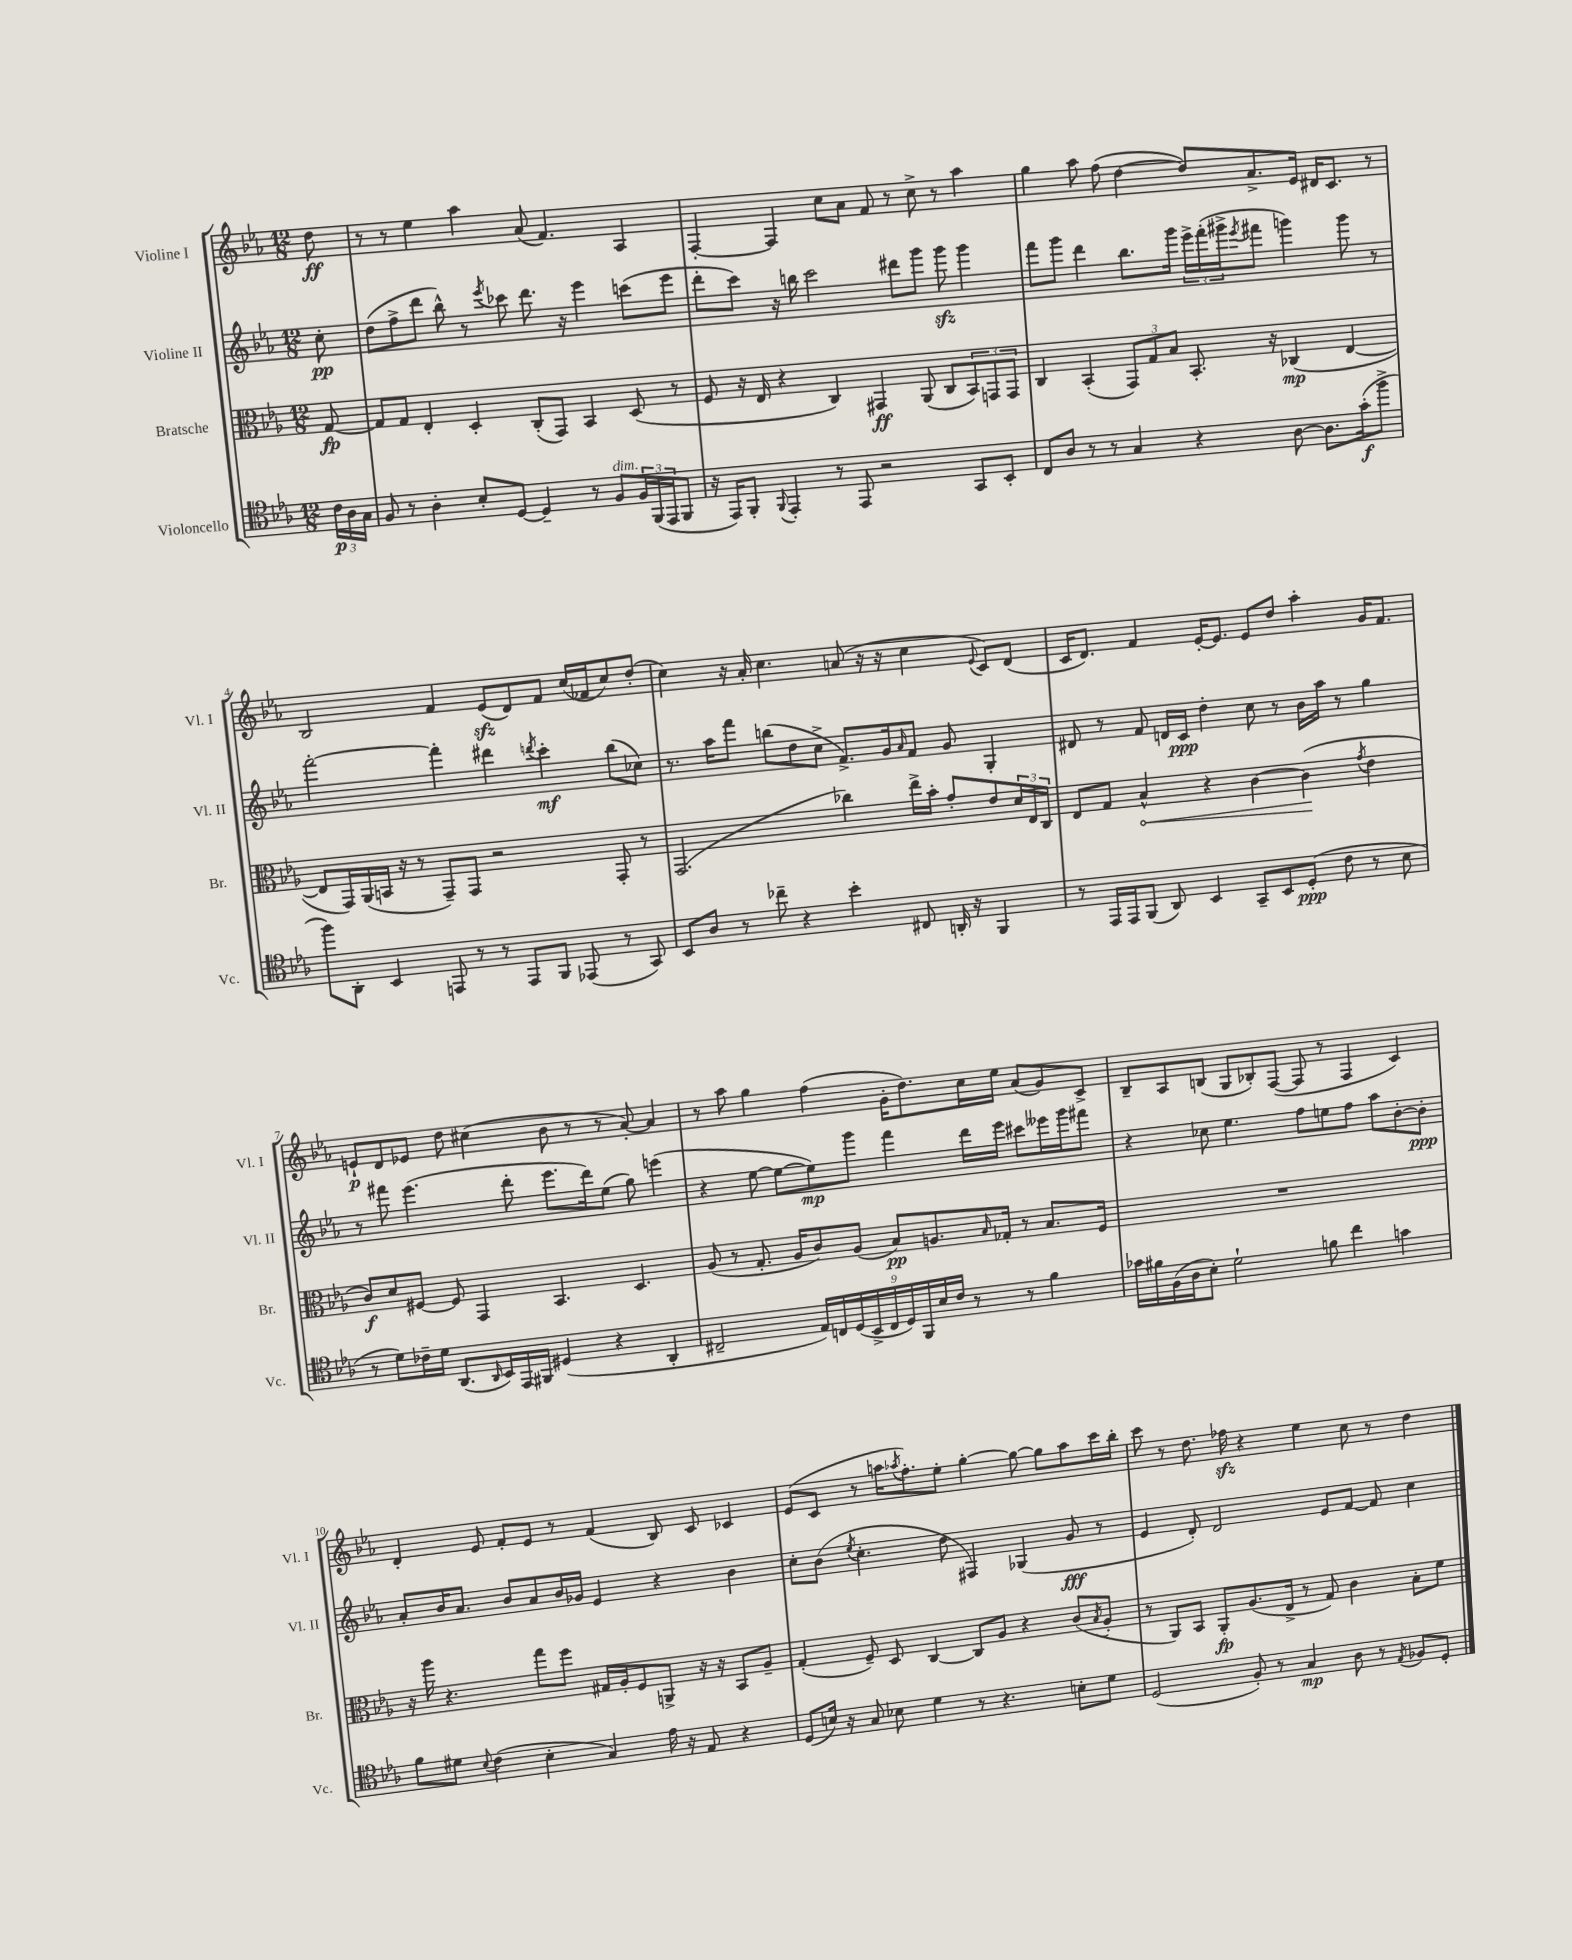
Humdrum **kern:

**kern	**kern	**kern	**kern
*staff4	*staff3	*staff2	*staff1
*clefC4	*clefC3	*clefG2	*clefG2
*k[b-e-a-]	*k[b-e-a-]	*k[b-e-a-]	*k[b-e-a-]
*M12/8	*M12/8	*M12/8	*M12/8
24c	[8G	8cc'	8dd
24A-	.	.	.
24G	.	.	.
=	=	=	=
8F	8G]	(8dd	8r
8r	8G	8ff^	8r
4A-'	4E-'	8ddd	4ee-
.	.	8bb-^^)	.
8B-'	4D'	8r	4aa-
.	.	8qeee-	.
[8D	.	8ccc-	.
4D~]	(8C'	8.ddd	(8a-
.	8GG)	.	4.f)
.	.	16r	.
8r	4BB-	4eee-	.
8F	.	.	.
24F	(8D	(8ccc	4A-
(24FF	.	.	.
24EE-	.	.	.
8FF	8r	8eee-	.
=	=	=	=
16r	8F	8ddd'	[4F'
16EE-)	.	.	.
8FF'	16r	8ccc)	.
.	16E-	.	.
8qqFF	.	.	.
4EE-'	4r	16r	4F]
.	.	16bb	.
.	.	2ccc	.
8r	4C)	.	8cc
8EE-	.	.	8a-
2r	4GG#	.	8f
.	.	8ddd#	8r
.	(8AA-	8ggg	8cc^
.	8C	8ggg	8r
8GG	12BB-)	4ggg	4aa-
.	12GG	.	.
8BB-'	.	.	.
.	12GG	.	.
=	=	=	=
8C	4C	8fff	4gg
8A-	.	8ggg	.
8r	(4BB-'	4ddd	8aa-
8r	.	.	(8ff
4G	12GG)	8.bb-	[4dd
.	12G	.	.
.	12B-	.	.
.	.	16ggg	.
4r	8.BB-'	24eee-^	8dd])
.	.	(24fff'	.
.	.	24ggg#^	.
.	.	8qeee-	.
.	.	8fff#	8.a-^
.	16r	.	.
[8A-	(4C-	4ggg)	.
.	.	.	16e-
8.A-]	.	.	16d#
.	.	.	8.c
.	[4E-	8ggg	.
(16g'	.	.	.
8ff^	.	8r	8r
=	=	=	=
8ff)	8E-]	[2fff'	2B-
8AA-'	16GG)	.	.
.	(16AA-	.	.
4BB-	16BB	.	.
.	16r	.	.
.	8r	.	.
8EE	8GG~)	4fff']	4f
8r	8GG	.	.
8r	2r	4ddd#	(8e-
8EE	.	.	8d)
.	.	8qddd	.
8FF	.	4ccc'	8f
(8EE-	.	.	(16cc
.	.	.	16f-
8r	8GG'	(8bb-	8cc)
8GG)	8r	8cc-)	(8dd'
=	=	=	=
8BB-	(2.GG	8.r	4cc)
8A-	.	.	.
.	.	16aa-	.
8r	.	8fff	16r
.	.	.	16a-'
8cc-~	.	(8bb	4.cc
4r	.	8dd	.
.	.	8cc^	.
4b-'	4cc-)	8.f^)	(8a
.	.	.	16r
.	.	16g	16r
.	.	16qqa-	.
8C#	16ee-^	8f	4cc
.	16b-'	.	.
16AA'	8g'	8g	.
16r	.	.	.
.	.	.	8qqe-
4FF	8e-	4G'	8c)
.	24d	.	(8d
.	24E-	.	.
.	24C	.	.
=	=	=	=
8r	8E-	8d#	16c
.	.	.	8.d)
16EE-	8G	8r	.
16EE-	.	.	.
(8FF	4B-^^	8f	4f
8AA-)	.	16d	.
.	.	16c	.
4BB-	4r	4dd'	[16e-'
.	.	.	8.e-]
8GG~	[4c	8cc	8e-
8BB-	.	8r	8dd
(8D'	(4c]	16b-	4aa-'
.	.	16aa-	.
8c	.	8r	.
.	8qg	.	.
8r	4e-	4gg	16g
.	.	.	8.f
8B-	.	.	.
=	=	=	=
8r	8c)	8r	8e`
8d)	8d	8fff#	8d
16c-~	[8F#	(4.eee-	8e-
16d	.	.	.
(8.AA-	8F#]	.	8dd
.	4GG	.	(4cc#
16qqAA-	.	.	.
16BB-)	.	.	.
16EE-	.	8ddd'	.
16FF#	.	.	.
(4D#	4.BB-	8.eee-	8b-
.	.	.	8r
.	.	16ddd)	.
4r	.	(8ee-	8r
.	4.D	8gg)	[8a-')
4AA-'	.	(4eee	4a-]
=	=	=	=
2C#~	(8A-	4r	8r
.	8r	.	8aa-
.	8.G'	[8ee-	4gg
.	.	8ee-_	.
.	16A-	.	.
18E-)	8c)	8ee-])	(4ff
18C	.	.	.
(18D	.	.	.
.	(8A-	8ggg	.
18BB-^	.	.	.
18C	.	.	.
.	8B-)	4fff	16g'
18D)	.	.	.
.	.	.	8.dd)
18FF	.	.	.
.	8.A	.	.
18B-	.	.	.
18c	.	.	.
8r	.	16ddd	16cc
.	16qqB-	.	.
.	16G-'	16eee-	16ee-
8r	8r	8ccc#	(8a-
4f	8.B-	16eee--	8g)
.	.	16ggg	.
.	.	8fff#	8c^
.	16F	.	.
=	=	=	=
16g-	1.r	4r	8B-~
16f#	.	.	.
(16F	.	.	8A-
16A-	.	.	.
8B-')	.	8cc-	(8B
2d`	.	4.ee-	8G
.	.	.	8B-')
.	.	.	([8F
.	.	8ff	8F]
8f	.	8ee	8r
4cc	.	8ff	4F
.	.	8aa-	.
4g	.	[8b-'	4c)
.	.	8b-']	.
=	=	=	=
8f	16r	8a-'	4d'
.	16aa-	.	.
8d#	4.r	16b-	.
.	.	8.a-	.
8qqB-	.	.	.
(4c	.	.	8e-
.	.	8b-	8f'
4B-'	8gg	8a-	8e-
.	8ff	16b-	8r
.	.	16g-	.
4G)	16G#	4e-	(4f
.	16A-'	.	.
.	8F	.	.
16e-	8AA^	4r	8B-)
16r	.	.	.
8E-	16r	.	8c
.	16r	.	.
4r	8BB-	4b-	4c-
.	8A-~	.	.
=	=	=	=
(8D	(4G'	8cc'	(8e-
16B)	.	(8b-	8c
16r	.	.	.
.	.	8qee-	.
8G	8F~)	4.cc'	8r
8B-	8D	.	16aa
.	.	.	8qaa-
.	.	.	8.ff')
4d	[4C	.	.
.	.	8dd	8ee-'
8r	8C]	4F#)	[4gg'
4.r	8A-	.	.
.	4r	(4G-	8gg_
.	.	.	8gg]
8B'	(8c	8g	8aa-
.	8qB-	.	.
8d	8A-'	8r	16ccc
.	.	.	16bb-'
=	=	=	=
(2D	8r	4e-	8ccc
.	8AA-)	.	8r
.	8BB-	8d')	8.dd
.	8AA-'	2d	.
.	.	.	16ff-
8F')	(8.A-	.	4r
8r	.	.	.
.	16E-^	.	.
4G	8r	.	4ee-
.	8G)	8e-	.
8A-	4c	[8f	8cc
8r	.	8f]	8r
8qE-	.	.	.
8F-	8B-'	4cc	4dd
8D'	8f	.	.
==	==	==	==
*-	*-	*-	*-
